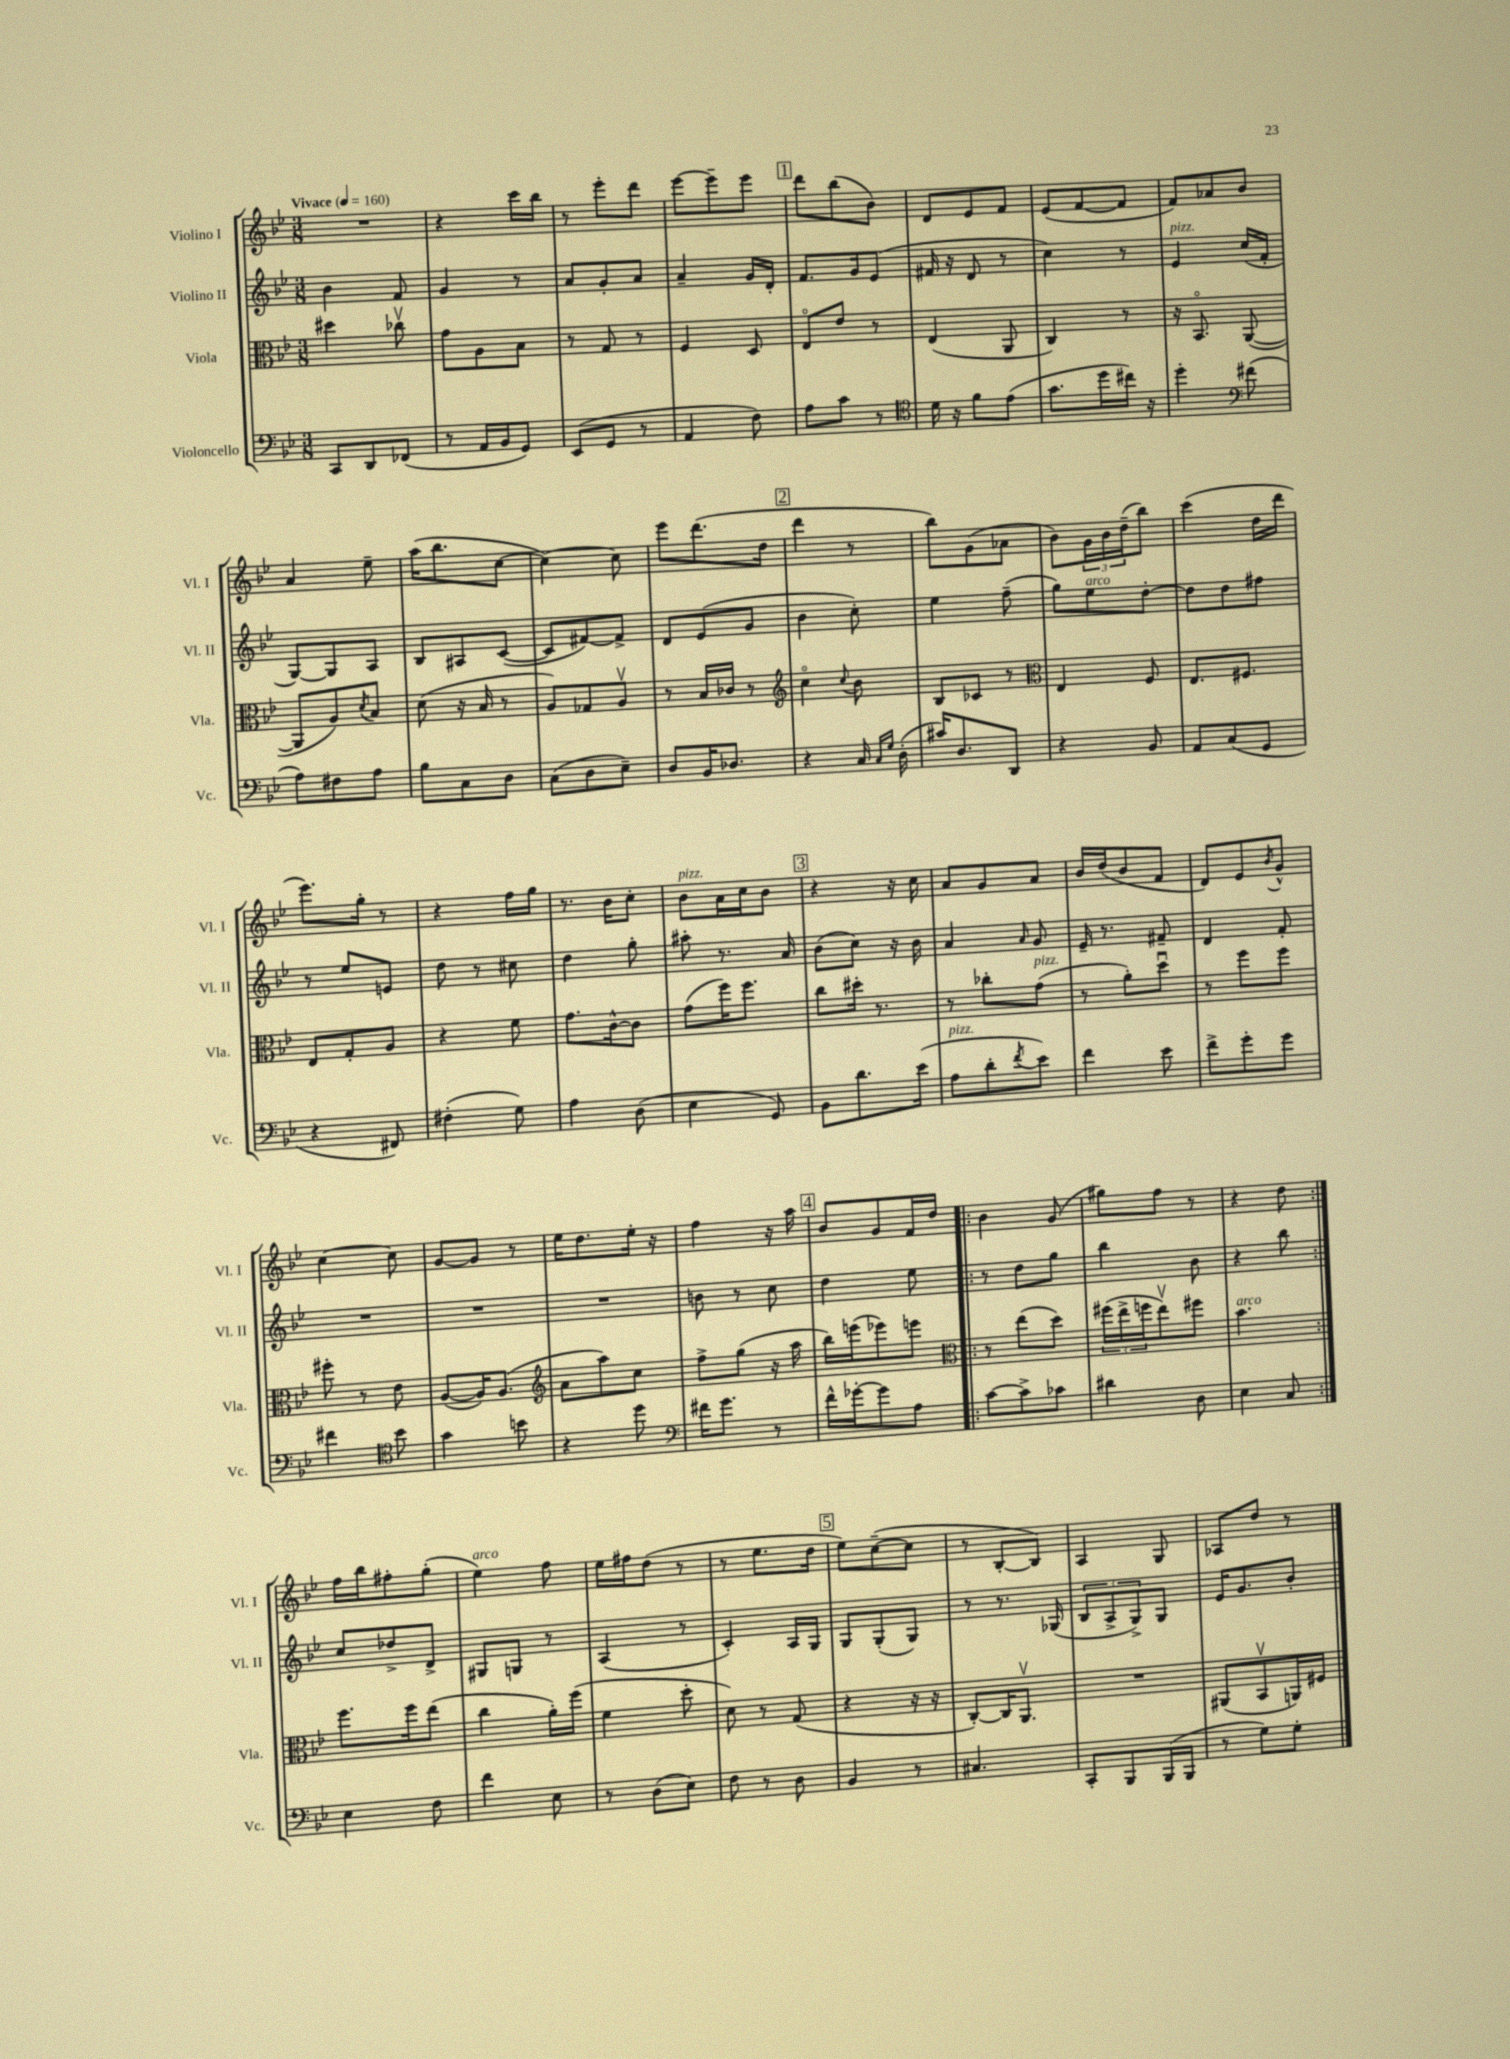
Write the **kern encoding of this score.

**kern	**kern	**kern	**kern
*part4	*part3	*part2	*part1
*staff4	*staff3	*staff2	*staff1
*I"Violoncello	*I"Viola	*I"Violino II	*I"Violino I
*I'Vc.	*I'Vla.	*I'Vl. II	*I'Vl. I
*clefF4	*clefC3	*clefG2	*clefG2
*k[b-e-]	*k[b-e-]	*k[b-e-]	*k[b-e-]
*M3/8	*M3/8	*M3/8	*M3/8
*MM160	*MM160	*MM160	*MM160
=1	=1	=1	=1
!	!	!	!LO:TX:a:B:t=Vivace
8CC/L	4dd#X\	4b-\	4.r
8DD/	.	.	.
(8FF-X/J	8cc-Xv\	8f/	.
=2	=2	=2	=2
8r	8g\L	4g/	4r
16AA/LL	8A\	.	.
16BB-/J	.	.	.
8GG/J)	8B-\J	8r	16ccc\LL
.	.	.	16bb-\JJ
=3	=3	=3	=3
(8EE-/L	8r	8a/L	8r
8GG/J	8G/	8g'/	8eee-'\L
8r	8r	8a/J	8ddd\J
=4	=4	=4	=4
4AA/	4F/	4a~/	[8eee-\L
.	.	.	8eee-~\]
8F\)	8D/	16g/LL	8eee-\J
.	.	16d'/JJ	.
!!LO:REH:place=s1:t=1
=5	=5	=5	=5
8A\L	8E-/L	8.f/L	8ddd\L
8c\J	8e-/J	.	(8bb-\
.	.	16g/k	.
8r	8r	(8e-/J	8b-\J)
=6	=6	=6	=6
*clefC4	*	*	*
16d\	(4E-/	16f#X/	8d/L
16r	.	16r	.
8f\L	.	8d/	8e-/
(8e-\J	8AA/	8r	8f/J
=7	=7	=7	=7
8.g\L	4C/)	4cc\)	(8e-/L
.	.	.	[8f/
16dd\L	.	.	.
16cc#X\JJ)	8r	8r	8f/J]
16r	.	.	.
=8	=8	=8	=8
!	!	!LO:TX:a:i:t=pizz.	!
4dd'\	16r	4e-/	8f/L)
.	8.BB-/	.	.
.	.	.	8a-X/
*clefF4	*	*	*
(8f#X\	([8AA/	(16cc/LL	8b-/J
.	.	16f'/JJ	.
!!LO:LB:g=z
=9	=9	=9	=9
8A\L)	8AA/L]	[8G/L)	4a/
8F#X\	8A/)	8G/]	.
.	8qd/	.	.
8A\J	8B-/J	8A/J	8ee-~\
=10	=10	=10	=10
8B-\L	(8d\	8B-/L	(16aa\KL
.	.	.	8.bb-\
8C\	16r	8A#X/	.
.	16B-/	.	.
8D\J	8r	([8c/J	[8cc\J
=11	=11	=11	=11
(8C\L	8A/L)	8c/L]	4cc\_)
8D\	8G-X/	[8f#X/)	.
8E-~\J)	8Av/J	8f#^/J]	8cc\]
=12	=12	=12	=12
8D/L	8r	8d/L	8eee-\L
16BB-/K	16B-/LL	(8e-/	(8.ddd\
8.D-X/J	16c-X/JJ	.	.
.	8r	8g/J	.
.	.	.	16dd\Jk
!!LO:REH:place=s1:t=2
=13	=13	=13	=13
*	*clefG2	*	*
4r	4cc\	4b-\	4ddd\
.	8qqcc/	.	.
16C/	8b-\	8cc'\)	8r
16qqC/LL	.	.	.
16qqG/JJ	.	.	.
(16D'\	.	.	.
=14	=14	=14	=14
16c#X/KL)	8B-/L	4ee-\	8bb-\L)
8.D/	.	.	.
.	8c-X/J	.	(8g\
8DD/J	8r	(8ff~\	8a-X\J
=15	=15	=15	=15
*	*clefC3	*	*
4r	4E-/	8gg\L)	8b-\L)
!	!	!LO:TX:a:i:t=arco	!
.	.	8ee-\	24g\L
.	.	.	24b-\
.	.	.	(24dd~\J
8BB-/	8F/	[8dd'\J	8bb-\J)
=16	=16	=16	=16
8AA/L	8.E-/L	8dd\L]	(4ccc\
(8C/	.	8dd\	.
.	8.F#X/J	.	.
8GG/J	.	8ff#X\J	16dd\LL
.	.	.	16ddd\JJ
!!LO:LB:g=z
=17	=17	=17	=17
4r	8E-/L	8r	8.eee-\L)
.	8G'/	8ee-/L	.
.	.	.	16gg'\Jk
8FF#X/)	8A/J	8en/J	8r
=18	=18	=18	=18
(4F#X'\	4r	8dd\	4r
.	.	8r	.
8G\)	8f\	8cc#X\	16ff\LL
.	.	.	16gg\JJ
=19	=19	=19	=19
4A\	8.g\L	4dd\	8.r
.	[16c^^\k	.	16b-\KL
(8D\	8c\J]	8gg'\	8cc'\J
=20	=20	=20	=20
!	!	!	!LO:TX:a:i:t=pizz.
4E-\	(8g\L	8aa#X'\	8b-\L
.	16ff\K)	8.r	16a\L
.	8.ff\J	.	16cc\J
8GG/)	.	.	8b-\J
.	.	16a/	.
!!LO:REH:place=s1:t=3
=21	=21	=21	=21
8BB-\L	8cc\L	(8b-\L	4r
8.d\	16dd#X'\Jk	8cc\J)	.
.	8.r	.	.
.	.	16r	16r
(16e-\Jk	.	16b-\	16cc\
=22	=22	=22	=22
!LO:TX:a:i:t=pizz.	!	!	!
8A\L	8r	4a/	8a/L
8d'\	8cc-X'\L	.	8g/
8qf/	.	16qqa/	.
!	!LO:TX:a:i:t=pizz.	!	!
8e-\J)	(8g\J	8g/	8a/J
=23	=23	=23	=23
4f\	8r	16e-~/	16b-/LL
.	.	8.r	(16dd/J
.	8a'\L)	.	8b-/
8e-\	8ddu\J	8f#X~/	8f/J
=24	=24	=24	=24
8f^\L	8r	4d/	8d/L)
8g'\	8ff\L	.	8e-/
.	.	.	8qb-/
8g\J	8ff\J	8f'/	8g^^/J
!!LO:LB:g=z
=25	=25	=25	=25
4f#X\	8ff#X'\	4.r	[4cc\
.	8r	.	.
*clefC4	*	*	*
8b-\	8e-\	.	8cc\]
=26	=26	=26	=26
4g\	([8A/L	4.r	[8g/L
.	16A/K])	.	8g/J]
.	(8.A/J	.	.
8bn\	.	.	8r
=27	=27	=27	=27
*	*clefG2	*	*
4r	8a\L	4.r	16ee-\KL
.	.	.	8.dd\
.	8aa\)	.	.
8dd\	8cc\J	.	16ee-'\Jk
.	.	.	16r
=28	=28	=28	=28
*clefF4	*	*	*
16f#X\KL	8ff^\L	8bn\	4ff\
8.g\J	.	.	.
.	(8gg\J	8r	.
8r	16r	8cc\	16r
.	16aa\	.	16aa\
!!LO:REH:place=s1:t=4
=29	=29	=29	=29
16f^^\LL	16bb-\LL)	4dd\	8b-/L
[16g-X'\J	(16eeen\J	.	.
8g-\]	8eee-X\)	.	8g/
8A\J	8eeen\J	8ee-\	16f/L
.	.	.	16dd/JJ
=30!|:	=30!|:	=30!|:	=30!|:
*	*clefC3	*	*
[8c\L	8r	8r	4b-\
8c^\]	(8ee-\L	8dd\L	.
8c-X\J	8dd\J)	8gg\J	(8g/
=31	=31	=31	=31
4d#X\	(24ff#X\LL	4bb-\	8gg#X\L)
.	24ee-^\	.	.
.	24ffn\J	.	.
.	8ee-v\)	.	8ff\J
8D\	8ff#X\J	8b-\	8r
=32	=32	=32	=32
!	!LO:TX:a:i:t=arco	!	!
4E-\	4.b-\	4r	4r
8C/	.	8bb-\	8dd\
!!LO:LB:g=z
=33:|!	=33:|!	=33:|!	=33:|!
4E-\	8.ff\L	8cc/L	16ff\LL
.	.	.	16bb-\J
.	.	8dd-X^/	8ff#X'\
.	16ff\k	.	.
8F\	(8ee-\J	8d^/J	(8gg'\J
=34	=34	=34	=34
!	!	!	!LO:TX:a:i:t=arco
4f\	4cc\	8G#X/L	4ee-\)
.	.	8Gn/J	.
8E-\	16a'\LL)	8r	8ff\
.	(16ff\JJ	.	.
=35	=35	=35	=35
8r	4f\	(4A/	16ee-\LL
.	.	.	16ff#X\J
(8D\L	.	.	(8dd\J
8E-\J)	8dd'\	8r	8r
=36	=36	=36	=36
8F\	8d\)	4c'/)	8r
8r	8r	.	8.ee-\L
8D\	(8G/	16A/LL	.
.	.	16G/JJ	16dd\Jk
!!LO:REH:place=s1:t=5
=37	=37	=37	=37
4BB-/	4r	8G/L	8ee-\L)
.	.	(8G'/	([8cc~\
8r	16r	8G/J)	8cc\J]
.	16r	.	.
=38	=38	=38	=38
4.C#X/	[8C'/L)	8r	8r
.	16C/K]	8.r	[8B-'/L
.	8.AAv/J	.	.
.	.	.	8B-/J])
.	.	(16G-X/	.
=39	=39	=39	=39
8CC'/L	4.r	12B-/L	4A/
.	.	12A^/	.
8BBB-/	.	.	.
.	.	12G^/)	.
(16BBB-/L	.	8G/J	8G/
16BBB-/JJ	.	.	.
=40	=40	=40	=40
8r	(8AA#X/L	16e-/KL	8A-X/L
.	.	8.g/	.
8G\L)	8BB-v/	.	8dd/J
8G'\J	16AAn/L)	8b-'/J	8r
.	16F#X/JJ	.	.
==	==	==	==
*-	*-	*-	*-
